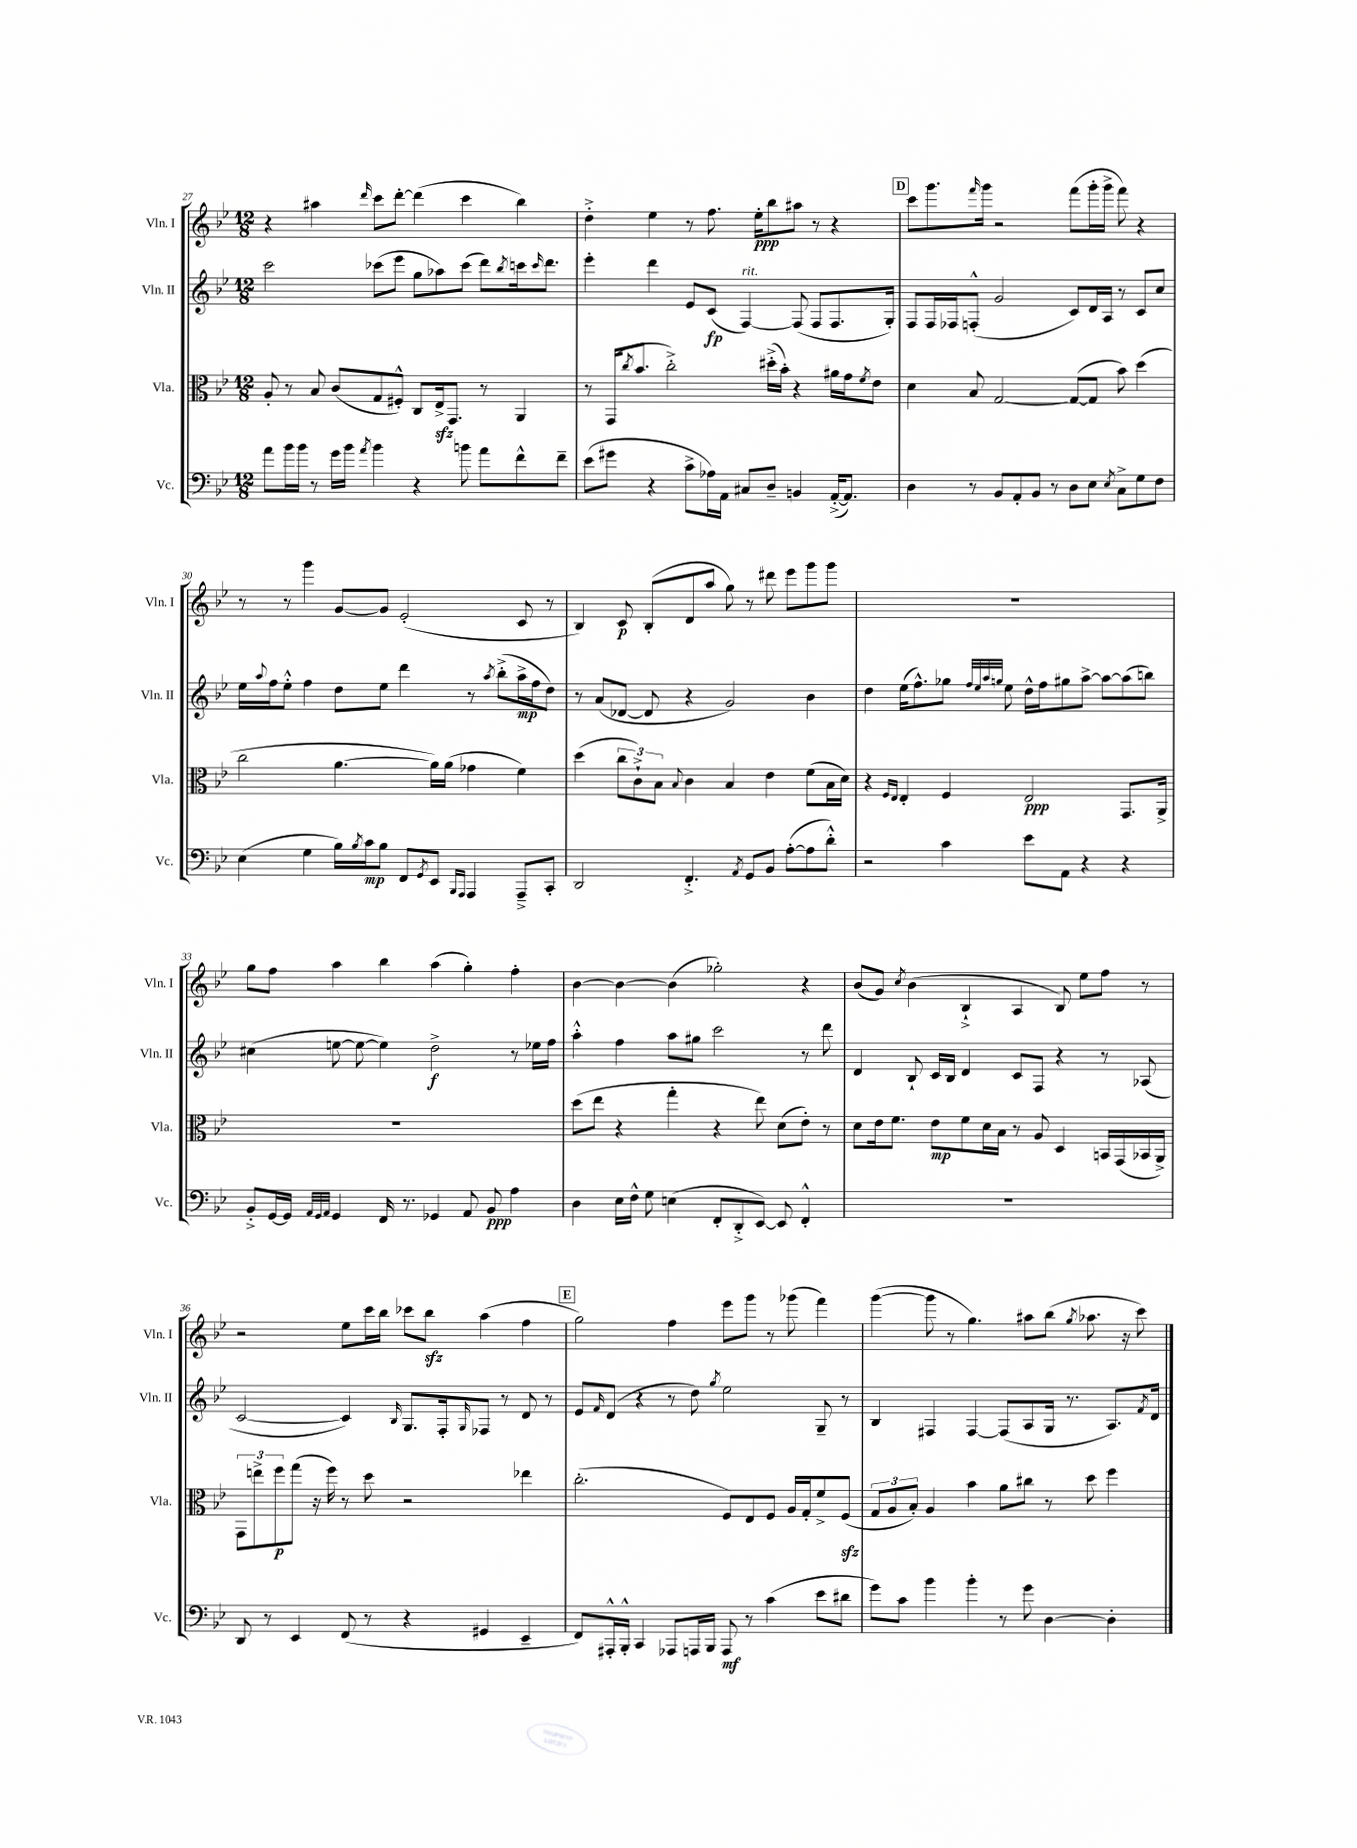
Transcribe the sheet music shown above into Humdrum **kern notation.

**kern	**dynam	**kern	**dynam	**kern	**dynam	**kern	**dynam
*part4	*part4	*part3	*part3	*part2	*part2	*part1	*part1
*staff4	*staff4	*staff3	*staff3	*staff2	*staff2	*staff1	*staff1
*I"Vc.	*	*I"Vla.	*	*I"Vln. II	*	*I"Vln. I	*
*I'Vc.	*	*I'Vla.	*	*I'Vln. II	*	*I'Vln. I	*
*clefF4	*	*clefC3	*	*clefG2	*	*clefG2	*
*k[b-e-]	*	*k[b-e-]	*	*k[b-e-]	*	*k[b-e-]	*
*M12/8	*	*M12/8	*	*M12/8	*	*M12/8	*
=27	=27	=27	=27	=27	=27	=27	=27
8a\L	.	8A'/	.	2ccc\	.	4r	.
16b-\L	.	8r	.	.	.	.	.
16b-\JJ	.	.	.	.	.	.	.
8r	.	8B-/	.	.	.	4aa#X\	.
16g\LL	.	(8c/L	.	.	.	.	.
16b-\JJ	.	.	.	.	.	.	.
8qa/	.	.	.	.	.	16qqddd/	.
4b-\	.	8G/	.	(8ccc-X\L	.	8ccc\L	.
.	.	8F#X'^^/J)	.	8eee-\J	.	[8ddd'\J	.
4r	.	8C/L	.	8gg\L	.	(4ddd\]	.
.	.	16E-zz^/k	.	8aa-X\)	.	.	.
.	.	8.GG/J	.	.	.	.	.
8bn\	.	.	.	(8ccc-\J	.	4ccc\	.
8a\L	.	8r	.	8ddd\L)	.	.	.
.	.	.	.	8qbb-/	.	.	.
8f^^\	.	4AA/	.	16cccn\k	.	4bb-\)	.
.	.	.	.	16qqccc/	.	.	.
.	.	.	.	8.ddd\J	.	.	.
8f~\J	.	.	.	.	.	.	.
=28	=28	=28	=28	=28	=28	=28	=28
(8e-\L	.	8r	.	4eee-'\	.	4dd'^\	.
8g#X\J	.	(16GG/KL	.	.	.	.	.
.	.	8qcc/	.	.	.	.	.
.	.	8.b-/J	.	.	.	.	.
4r	.	.	.	4ddd\	.	4ee-\	.
.	.	2cc'^\)	.	.	.	.	.
8c^\L	.	.	.	8e-/L	.	8r	.
16A-X\L)	.	.	.	(8c/J	fp	8.ff\	.
16AA\JJ	.	.	.	.	.	.	.
!	!	!	!	!LO:TX:a:i:t=rit.	!	!	!
8C#X/L	.	.	.	[4F/)	.	.	.
.	.	.	.	.	.	16ee-'\KL	ppp
8D~/J	.	(16dd#X'^\LL	.	.	.	8bb-\	.
.	.	16b-'\JJ)	.	.	.	.	.
4BBn/	.	4r	.	(8F/]	.	8aa#X\J	.
.	.	.	.	8F/L	.	8r	.
([16AA'^/KL	.	16a#X\LL	.	8.F/	.	4r	.
8.AA/J])	.	16g\J	.	.	.	.	.
.	.	8qf/	.	.	.	.	.
.	.	8e-\J	.	.	.	.	.
.	.	.	.	16G'/Jk)	.	.	.
!!LO:REH:place=s1:t=D
=29	=29	=29	=29	=29	=29	=29	=29
4D\	.	4d\	.	8F/L	.	8ccc\L	.
.	.	.	.	16F/L	.	8.ggg\	.
.	.	.	.	16F-X/J	.	.	.
8r	.	8B-/	.	(8Fn'^^/J	.	.	.
.	.	.	.	.	.	16qqfff/	.
.	.	.	.	.	.	16ggg\Jk	.
8BB-/L	.	[2G/	.	2g/	.	2r	.
8AA'/	.	.	.	.	.	.	.
8BB-/J	.	.	.	.	.	.	.
8r	.	.	.	.	.	.	.
8D\L	.	(8G/L_	.	8c/L)	.	(8fff\L	.
8E-\J	.	8G/J]	.	16d/L	.	16ggg'\L	.
.	.	.	.	16A/JJ	.	16ggg^\JJ	.
8qE-/	.	.	.	.	.	.	.
8C^\L	.	8b-\)	.	8r	.	8fff\)	.
8G\	.	(4dd\	.	8c/L	.	4r	.
8F\J	.	.	.	8cc/J	.	.	.
!!LO:LB:g=z
=30	=30	=30	=30	=30	=30	=30	=30
(4E-\	.	2cc\	.	16ee-\LL	.	8r	.
.	.	.	.	8qqaa/	.	.	.
.	.	.	.	16ff\J	.	.	.
.	.	.	.	8ee-'^^\J	.	8r	.
4G\	.	.	.	4ff\	.	4ggg\	.
16B-\LL)	.	[4.a\	.	8dd\L	.	[8g/L	.
8qB-/	.	.	.	.	.	.	.
16c\J	mp	.	.	.	.	.	.
8B-\J	.	.	.	8ee-\J	.	8g/J]	.
8FF/L	.	.	.	4ddd\	.	(2e-'/	.
8qGG/	.	.	.	.	.	.	.
8EE-/J	.	16a\LL])	.	.	.	.	.
.	.	(16a\JJ	.	.	.	.	.
16qqBBB-/LL	.	.	.	.	.	.	.
16qqAAA/JJ	.	.	.	.	.	.	.
4AAA/	.	4g-X\	.	8r	.	.	.
.	.	.	.	8qaa/	.	.	.
.	.	.	.	(8bb-'^\L	.	.	.
8AAA~^/L	.	4f\)	.	16aa^\L	mp	8c/	.
.	.	.	.	16ff\J	.	.	.
8CC'/J	.	.	.	8dd\J)	.	8r	.
=31	=31	=31	=31	=31	=31	=31	=31
2DD/	.	(4dd\	.	8r	.	4B-/)	.
.	.	.	.	(8a/L	.	.	.
.	.	12cc\L	.	[8d-X/J	.	8c/	p
.	.	12c`^\)	.	.	.	.	.
.	.	.	.	8d-/]	.	(8B-'/L	.
.	.	12B-\J	.	.	.	.	.
.	.	8qqB-/	.	.	.	.	.
4.FF'^/	.	4c\	.	4r	.	8d/	.
.	.	.	.	.	.	8aa/J	.
.	.	4B-/	.	2g/)	.	8gg\)	.
8qAA/	.	.	.	.	.	.	.
8GG/L	.	.	.	.	.	8r	.
8BB-/J	.	4e-\	.	.	.	8ddd#X\	.
([8A'\L	.	.	.	.	.	8eee-\L	.
8A\]	.	(8f\L	.	4b-\	.	8ggg\	.
8d'^^\J)	.	16B-\L	.	.	.	8ggg\J	.
.	.	16d\JJ)	.	.	.	.	.
=32	=32	=32	=32	=32	=32	=32	=32
2r	.	4r	.	4dd\	.	1.r	.
.	.	16qqF/LL	.	.	.	.	.
.	.	16qqE-/JJ	.	.	.	.	.
.	.	4E-'/	.	(16ee-\KL	.	.	.
.	.	.	.	8.ff^^\)	.	.	.
4c\	.	4F/	.	8gg-X\J	.	.	.
.	.	.	.	32qqff/LLL	.	.	.
.	.	.	.	32qqee-/	.	.	.
.	.	.	.	32qqaa/	.	.	.
.	.	.	.	32qqggn/JJJ	.	.	.
.	.	.	.	8ee-\	.	.	.
8e-\L	.	2E-/	ppp	16dd^^\LL	.	.	.
.	.	.	.	16ff\J	.	.	.
8AA\J	.	.	.	8gg#X\	.	.	.
4r	.	.	.	[8aa^\J	.	.	.
.	.	.	.	8aa\L_	.	.	.
4r	.	8.GG/L	.	(8aa\]	.	.	.
.	.	.	.	8bbn\J)	.	.	.
.	.	16AA^/Jk	.	.	.	.	.
!!LO:LB:g=z
=33	=33	=33	=33	=33	=33	=33	=33
8BB-'^/L	.	1.r	.	(4cc#X\	.	8gg\L	.
[16GG/L	.	.	.	.	.	8ff\J	.
16GG/JJ]	.	.	.	.	.	.	.
32qqAA/LLL	.	.	.	.	.	.	.
32qqGG/	.	.	.	.	.	.	.
32qqAA/JJJ	.	.	.	.	.	.	.
4GG/	.	.	.	[8een\	.	4aa\	.
.	.	.	.	8ee\_	.	.	.
16FF/	.	.	.	4ee\])	.	4bb-\	.
8.r	.	.	.	.	.	.	.
4GG-X/	.	.	.	2dd^\	f	(4aa\	.
8AA/	.	.	.	.	.	4gg'\)	.
8BB-/	ppp	.	.	.	.	.	.
4A\	.	.	.	8r	.	4ff'\	.
.	.	.	.	16ee-X\LL	.	.	.
.	.	.	.	16ff\JJ	.	.	.
=34	=34	=34	=34	=34	=34	=34	=34
4D\	.	(8dd\L	.	4aa'^^\	.	[4b-\	.
.	.	8ee-\J	.	.	.	.	.
16E-\LL	.	4r	.	4ff\	.	4b-\_	.
16F^^\JJ	.	.	.	.	.	.	.
8G\	.	.	.	.	.	.	.
(4En\	.	4gg'\	.	8aa\L	.	(4b-\]	.
.	.	.	.	8gg#X\J	.	.	.
8FF'/L	.	4r	.	2ccc\	.	2gg-X'\)	.
8DD'^/	.	.	.	.	.	.	.
[8EE-/J)	.	8ee-\)	.	.	.	.	.
8EE-/]	.	(8d\L	.	.	.	.	.
4FF'^^/	.	8e-'\J)	.	8r	.	4r	.
.	.	8r	.	8ddd\	.	.	.
=35	=35	=35	=35	=35	=35	=35	=35
1.r	.	8d\L	.	4d/	.	(8b-/L	.
.	.	16e-\k	.	.	.	8g/J)	.
.	.	8.f\J	.	.	.	.	.
.	.	.	.	.	.	8qcc/	.
.	.	.	.	8B-`/	.	(4b-\	.
.	.	8e-\L	mp	16c/LL	.	.	.
.	.	.	.	16B-/JJ	.	.	.
.	.	8f\	.	4d/	.	4B-`^/	.
.	.	16d\L	.	.	.	.	.
.	.	16B-\JJ	.	.	.	.	.
.	.	8r	.	8c/L	.	4A/	.
.	.	8A/	.	8F/J	.	.	.
.	.	4D/	.	4r	.	8B-/)	.
.	.	.	.	.	.	8ee-\L	.
.	.	16BBn/LL	.	8r	.	8ff\J	.
.	.	(16GG/	.	.	.	.	.
.	.	16BB-X/	.	(8A-X/	.	8r	.
.	.	16AA^/JJ)	.	.	.	.	.
!!LO:LB:g=z
=36	=36	=36	=36	=36	=36	=36	=36
8DD/	.	12GG\L	.	[2c/	.	2r	.
.	.	12een^\	.	.	.	.	.
8r	.	.	.	.	.	.	.
.	.	12ff\	p	.	.	.	.
4EE-/	.	(8gg\J	.	.	.	.	.
.	.	16r	.	.	.	.	.
.	.	16ff\)	.	.	.	.	.
(8FF/	.	8r	.	4c/])	.	8ee-\L	.
8r	.	8dd\	.	.	.	16ccc\L	.
.	.	.	.	.	.	16bb-\JJ	.
.	.	.	.	16qqB-/	.	.	.
4r	.	2r	.	8.G/L	.	8ccc-X\L	.
.	.	.	.	.	.	8bb-zz\J	.
.	.	.	.	16F'/k	.	.	.
.	.	.	.	16qqG/	.	.	.
4GG#X/	.	.	.	8F-X/J	.	(4aa\	.
.	.	.	.	8r	.	.	.
4EE-~/	.	4ee-X\	.	8d/	.	4ff\	.
.	.	.	.	8r	.	.	.
!!LO:REH:place=s1:t=E
=37	=37	=37	=37	=37	=37	=37	=37
8FF/L)	.	(2.cc'\	.	8e-/L	.	2gg\)	.
.	.	.	.	16qqf/	.	.	.
16AAA#X'^^/L	.	.	.	(8d/J	.	.	.
16BBB-'^^/JJ	.	.	.	.	.	.	.
4CC/	.	.	.	4r	.	.	.
8AAA-X/L	.	.	.	8r	.	4ff\	.
16AAAn/L	.	.	.	8dd\)	.	.	.
16BBB-/JJ	.	.	.	.	.	.	.
.	.	.	.	8qgg/	.	.	.
8AAA/	mf	8F/L)	.	2ee-\	.	8eee-\L	.
8r	.	8E-/	.	.	.	8ggg\J	.
(4c\	.	8F/J	.	.	.	8r	.
.	.	16A/LL	.	.	.	(8ggg-X\	.
.	.	16G'/J	.	.	.	.	.
8e-\L	.	8f^/	.	8G~/	.	4fff\)	.
8d#X\J	.	(8Fzz/J	.	8r	.	.	.
=38	=38	=38	=38	=38	=38	=38	=38
8g\L)	.	12G/L	.	4B-/	.	([4ggg\	.
.	.	12A/	.	.	.	.	.
8c\J	.	.	.	.	.	.	.
.	.	12B-'/J)	.	.	.	.	.
4b-\	.	4A/	.	4F#X/	.	8ggg\]	.
.	.	.	.	.	.	8r	.
4b-'\	.	4b-\	.	[4F#/	.	4.gg\)	.
8r	.	8a\L	.	(8F#/L]	.	.	.
8g\	.	8cc#X\J	.	8A/	.	8aa#X\L	.
[4D\	.	8r	.	16G/Jk	.	(8bb-\J	.
.	.	.	.	8.r	.	.	.
.	.	.	.	.	.	8qgg/	.
.	.	8dd\	.	.	.	8.aa-X\	.
4D'\]	.	4ff\	.	8.A/L)	.	.	.
.	.	.	.	.	.	16r	.
.	.	.	.	.	.	8ccc\)	.
.	.	.	.	8qf/	.	.	.
.	.	.	.	16d/Jk	.	.	.
==	==	==	==	==	==	==	==
*-	*-	*-	*-	*-	*-	*-	*-
